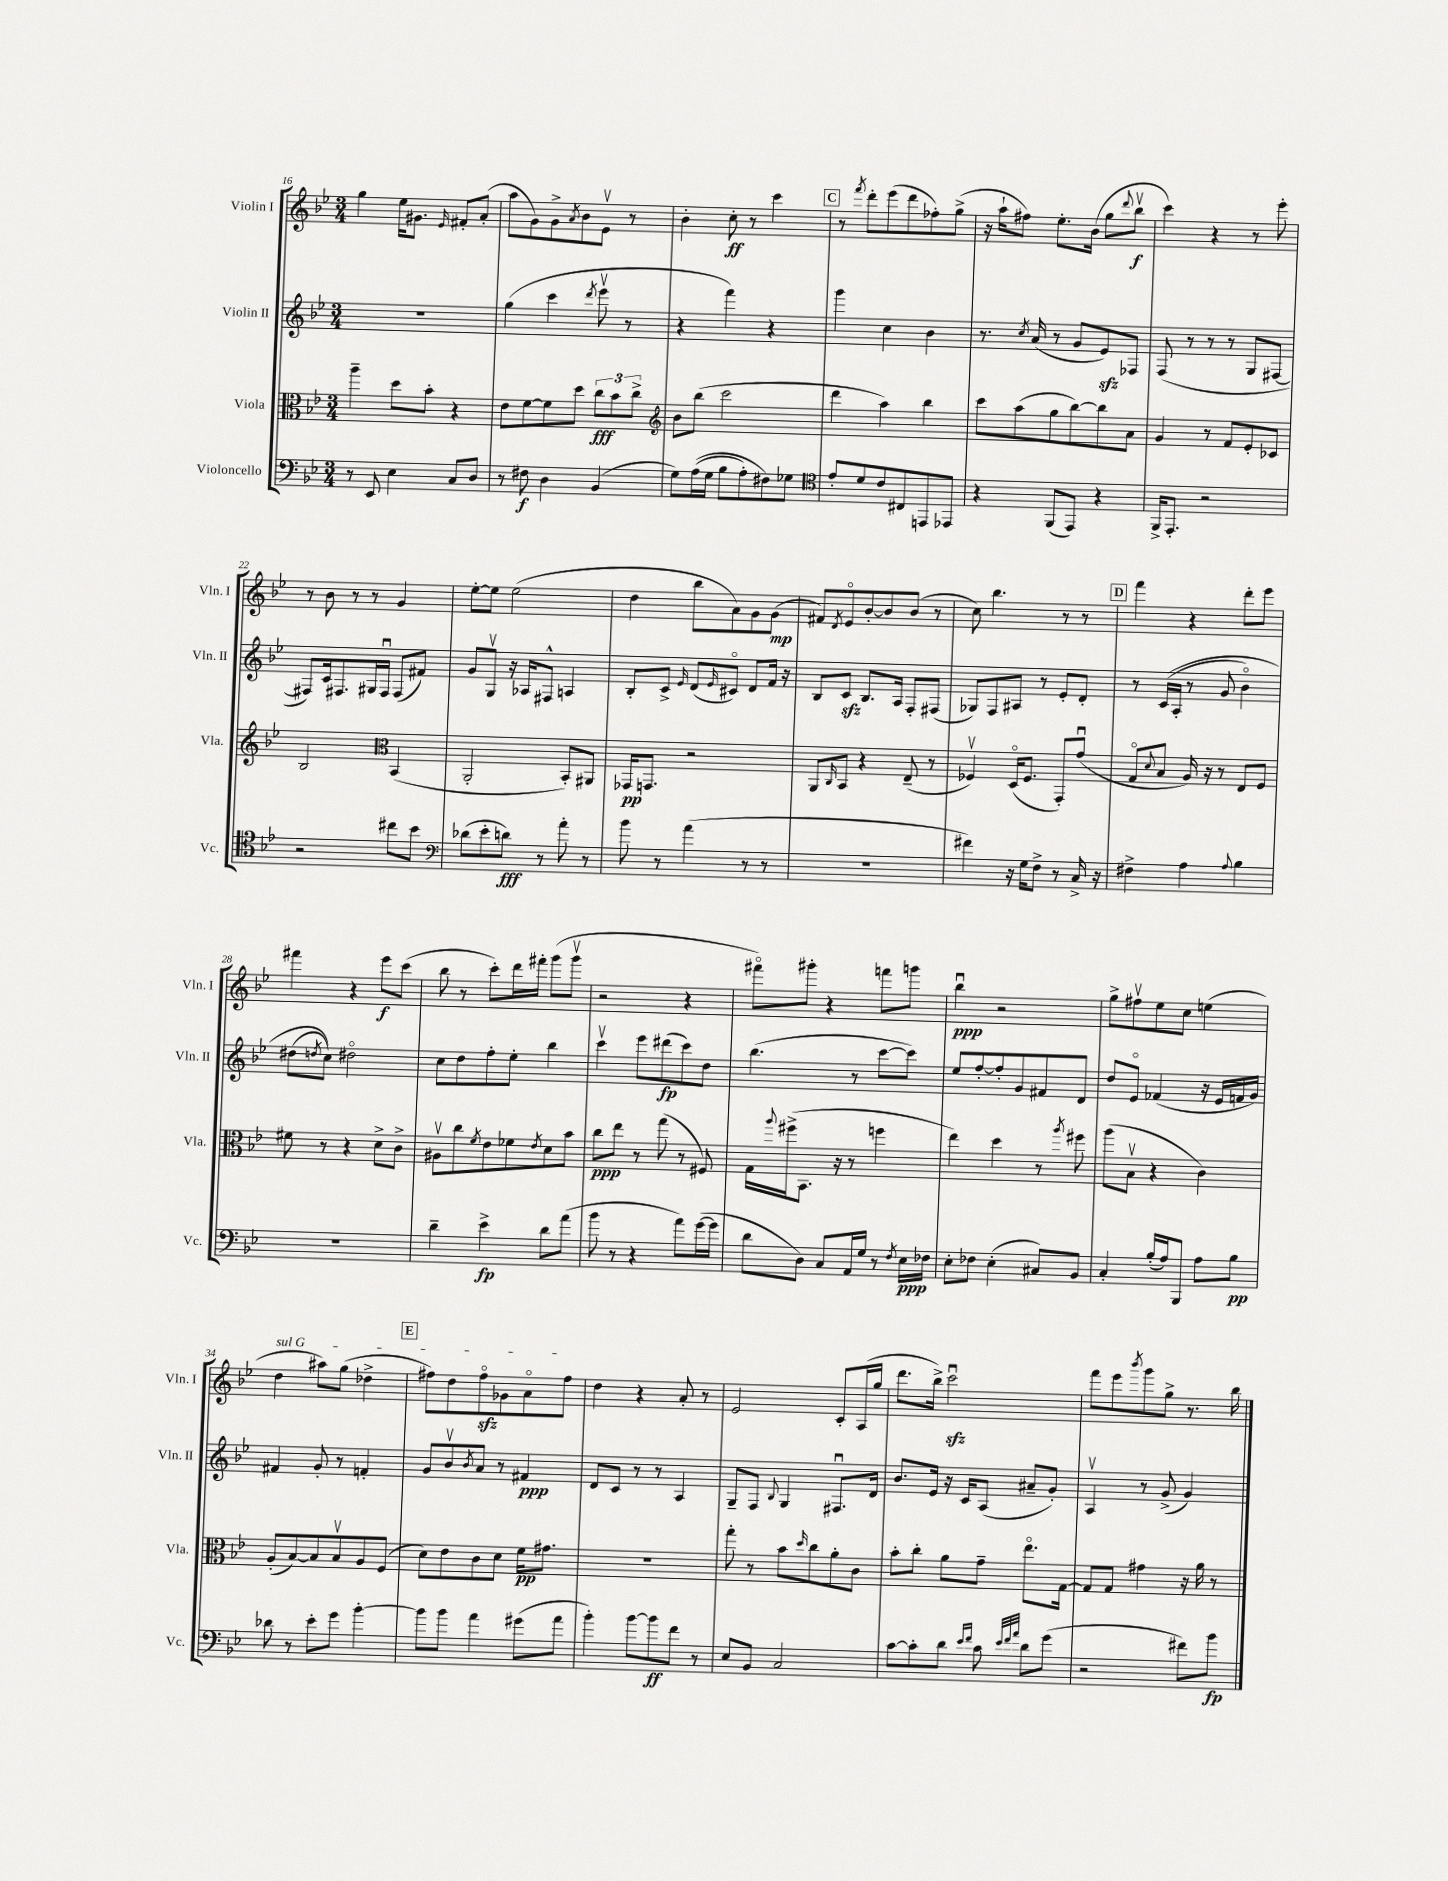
<<
\new StaffGroup <<
\new Staff = "s0" \with { instrumentName = "Violin I" shortInstrumentName = "Vln. I" } {
    \clef treble \key bes \major \numericTimeSignature \time 3/4
    g''4 ees''16 gis'8. \grace { ees'16 } fis'8-. a'8-.( |
    a''8 g'8) g'8-> \acciaccatura { a'8 } bes'8 ees'8\upbow r8 |
    bes'4-. c''8-.\ff r8 c'''4 |
    \mark \markup { \box "C" } r8 \acciaccatura { f'''8 } d'''8-. ees'''8( d'''8 fes''8-.) g''8->( |
    r16 a''16-! fis''8) ees''8.-. bes'16( g''8 \appoggiatura { d'''8 } bes''8\upbow\f |
    c'''4) r4 r8 ees'''8-. |
    r8 bes'8 r8 r8 g'4 |
    ees''8~-. ees''8 ees''2( |
    d''4 bes''8 a'8) g'8 g'8\mp( |
    fis'8) \acciaccatura { d'8 } ees'8\flageolet bes'8~-. bes'8 bes'8( r8 |
    c''8) bes''4. r8 r8 |
    \mark \markup { \box "D" } f'''4 r4 d'''8-. ees'''8 |
    fis'''4 r4 ees'''8\f c'''8( |
    bes''8 r8 c'''8-.) d'''16 fis'''16-. g'''8( g'''8\upbow |
    r2 r4 |
    fis'''8\flageolet) gis'''8-. r4 f'''8 g'''8 |
    bes''4\downbow\ppp r2 |
    g''8-> fis''8\upbow ees''8 c''8 e''4( |
    \once \override TextSpanner.bound-details.left.text = \markup { \italic "sul G" } d''4\startTextSpan ais''8) g''8( des''4-> |
    \mark \markup { \box "E" } fis''8) d''8 fis''8\flageolet\sfz ges'8 a'8\flageolet fis''8\stopTextSpan |
    d''4 r4 a'8-. r8 |
    ees'2 c'8-. a16( g''16 |
    d'''8. bes''16->) c'''2\downbow\sfz |
    f'''8 ees'''8 \acciaccatura { bes'''8 } g'''8 g''8-> r8. bes''16 \bar "|." |
}
\new Staff = "s1" \with { instrumentName = "Violin II" shortInstrumentName = "Vln. II" } {
    \clef treble \key bes \major \numericTimeSignature \time 3/4
    R2. |
    g''4( c'''4 \acciaccatura { d'''8 } ees'''8\upbow r8 |
    r4 f'''4) r4 |
    \mark \markup { \box "C" } g'''4 c''4 bes'4 |
    r8. \acciaccatura { c''8 } a'16( r8 g'8 ees'8\sfz) fes8 |
    f8( r8 r8 r8 g8 fis8~ |
    fis8) c'16 fis8. gis16 fis16\downbow fis8( fis'8) |
    g'8 g8\upbow r16 aes16 fis8-^ a4 |
    bes8-. c'8-> \grace { ees'16 } d'8( \grace { ees'16 } cis'8\flageolet) d'8 f'16 r16 |
    bes8 c'8\sfz bes8. a16 f8-. fis8( |
    ges8) f8 ais8 r8 ees'8-. d'8-. |
    \mark \markup { \box "D" } r8 c'16(\( a16-. r8 g'8 bes'4\flageolet) |
    dis''8( \acciaccatura { d''8 } c''8)\) dis''2\flageolet |
    c''8 d''8 f''8-. ees''8-. bes''4 |
    c'''4\upbow ees'''8 dis'''8\fp( c'''8) d''8 |
    bes''4.( r8 c'''8~ c'''8) |
    ees''8 f''8~-. f''8-. g'8 fis'8 d'8 |
    d''8 ees'8\flageolet fes'4( r16 ees'16 f'16 g'16) |
    fis'4 g'8-. r8 f'4-. |
    \mark \markup { \box "E" } g'8 bes'8\upbow \acciaccatura { bes'8 } a'8 r8 fis'4\ppp |
    d'8 c'8 r8 r8 a4 |
    g8-- f8 \appoggiatura { bes8 } g4 fis8.\downbow d'16 |
    bes'8. ees'16 r16 c'16 a8( ais'8-- g'8-.) |
    a4\upbow r8 g'8->( g'4) \bar "|." |
}
\new Staff = "s2" \with { instrumentName = "Viola" shortInstrumentName = "Vla." } {
    \clef alto \key bes \major \numericTimeSignature \time 3/4
    a''4-- d''8 bes'8-. r4 |
    ees'8 f'8~ f'8 d''8 \tuplet 3/2 { c''8\fff bes'8 c''8-> } |
    \clef treble bes'8 bes''8( c'''2 |
    \mark \markup { \box "C" } d'''4 a''4) bes''4 |
    c'''8 a''8( g''8 bes''8~) bes''8 a'8 |
    g'4 r8 f'8 ees'8-. ces'8 |
    bes2 \clef alto bes,4( |
    a,2-. bes,8-.) ais,8 |
    ges,16\pp g,8. r2 |
    a,8 \grace { c16 } bes,8 r4 ees8--( r8 |
    fes4\upbow) d16\flageolet( fes8. g,8-.) g'8\downbow( |
    \mark \markup { \box "D" } g8\flageolet \appoggiatura { d'8 } bes8 a16) r16 r8 ees8 f8 |
    fis'8 r8 r4 d'8-> c'8-> |
    ais8\upbow c''8 \acciaccatura { f'8 } ees'8 fes'8 \acciaccatura { ees'8 } d'8 bes'8 |
    c''8\ppp ees''8 r8 g''8( r8 fis8) |
    g16 \appoggiatura { a''8 } fis''16->( bes,8. r16 r8 f''4 |
    ees''4) d''4 r8 \acciaccatura { a''8 } fis''8 |
    a''8( bes8\upbow r4 c'4) |
    a8-.( bes8~) bes8 bes8\upbow a8 f8( |
    \mark \markup { \box "E" } d'8) ees'8 c'8 d'8 f'16\pp gis'8. |
    R2. |
    g''8-. r8 bes'8 \grace { d''16 } c''8 a'8-. c'8 |
    bes'8-. c''8-. a'8 g'8-- ees''8.\flageolet g16~ |
    g8 g8 gis'4 r16 a'16 r8 \bar "|." |
}
\new Staff = "s3" \with { instrumentName = "Violoncello" shortInstrumentName = "Vc." } {
    \clef bass \key bes \major \numericTimeSignature \time 3/4
    r8 ees,8 ees4 c8 d8 |
    r8 fis8\f d4 bes,4( |
    g8) a16(\( g16 bes8 a8-.) fis8\) ges8 |
    \mark \markup { \box "C" } \clef tenor ees'8-. d'8 c'8 cis8 e,8 ees,8 |
    r4 f,8( ees,8) r4 |
    f,16-> ees,8.-. r2 |
    r2 cis''8 bes'8 |
    \clef bass des'8( ees'8-. d'8\fff) r8 a'8-. r8 |
    bes'8 r8 a'4( r8 r8 |
    R2. |
    fis'4) r16 g16 f8-> r8 c16-> r16 |
    \mark \markup { \box "D" } fis4-> a4 \appoggiatura { a8 } bes4 |
    R2. |
    d'4-- ees'4->\fp d'8 a'8( |
    bes'8 r8 r4 a'8) g'16~( g'16 |
    d'8 d8) c8 a,16 g16 r8 \acciaccatura { f8 } ees16\ppp fes16 |
    ees8-. fes8 ees4-.( cis8) bes,8 |
    c4-. bes16-.( a16) bes,,8 a8 bes8\pp |
    des'8 r8 ees'8-. g'8 bes'4~-. |
    \mark \markup { \box "E" } bes'8 bes'8 a'4 gis'8( a'8 |
    bes'4-.) bes'8~ bes'8\ff f'8 r8 |
    ees8 bes,8 c2 |
    c'8~ c'8-. d'8 \grace { ees'16 f'16 } c'8 \grace { ees'32 f'32 a'32 } d'8 g'8( |
    r2 fis'8) bes'8\fp \bar "|." |
}
>>
>>
\layout { \context { \Score currentBarNumber = #16 } }
